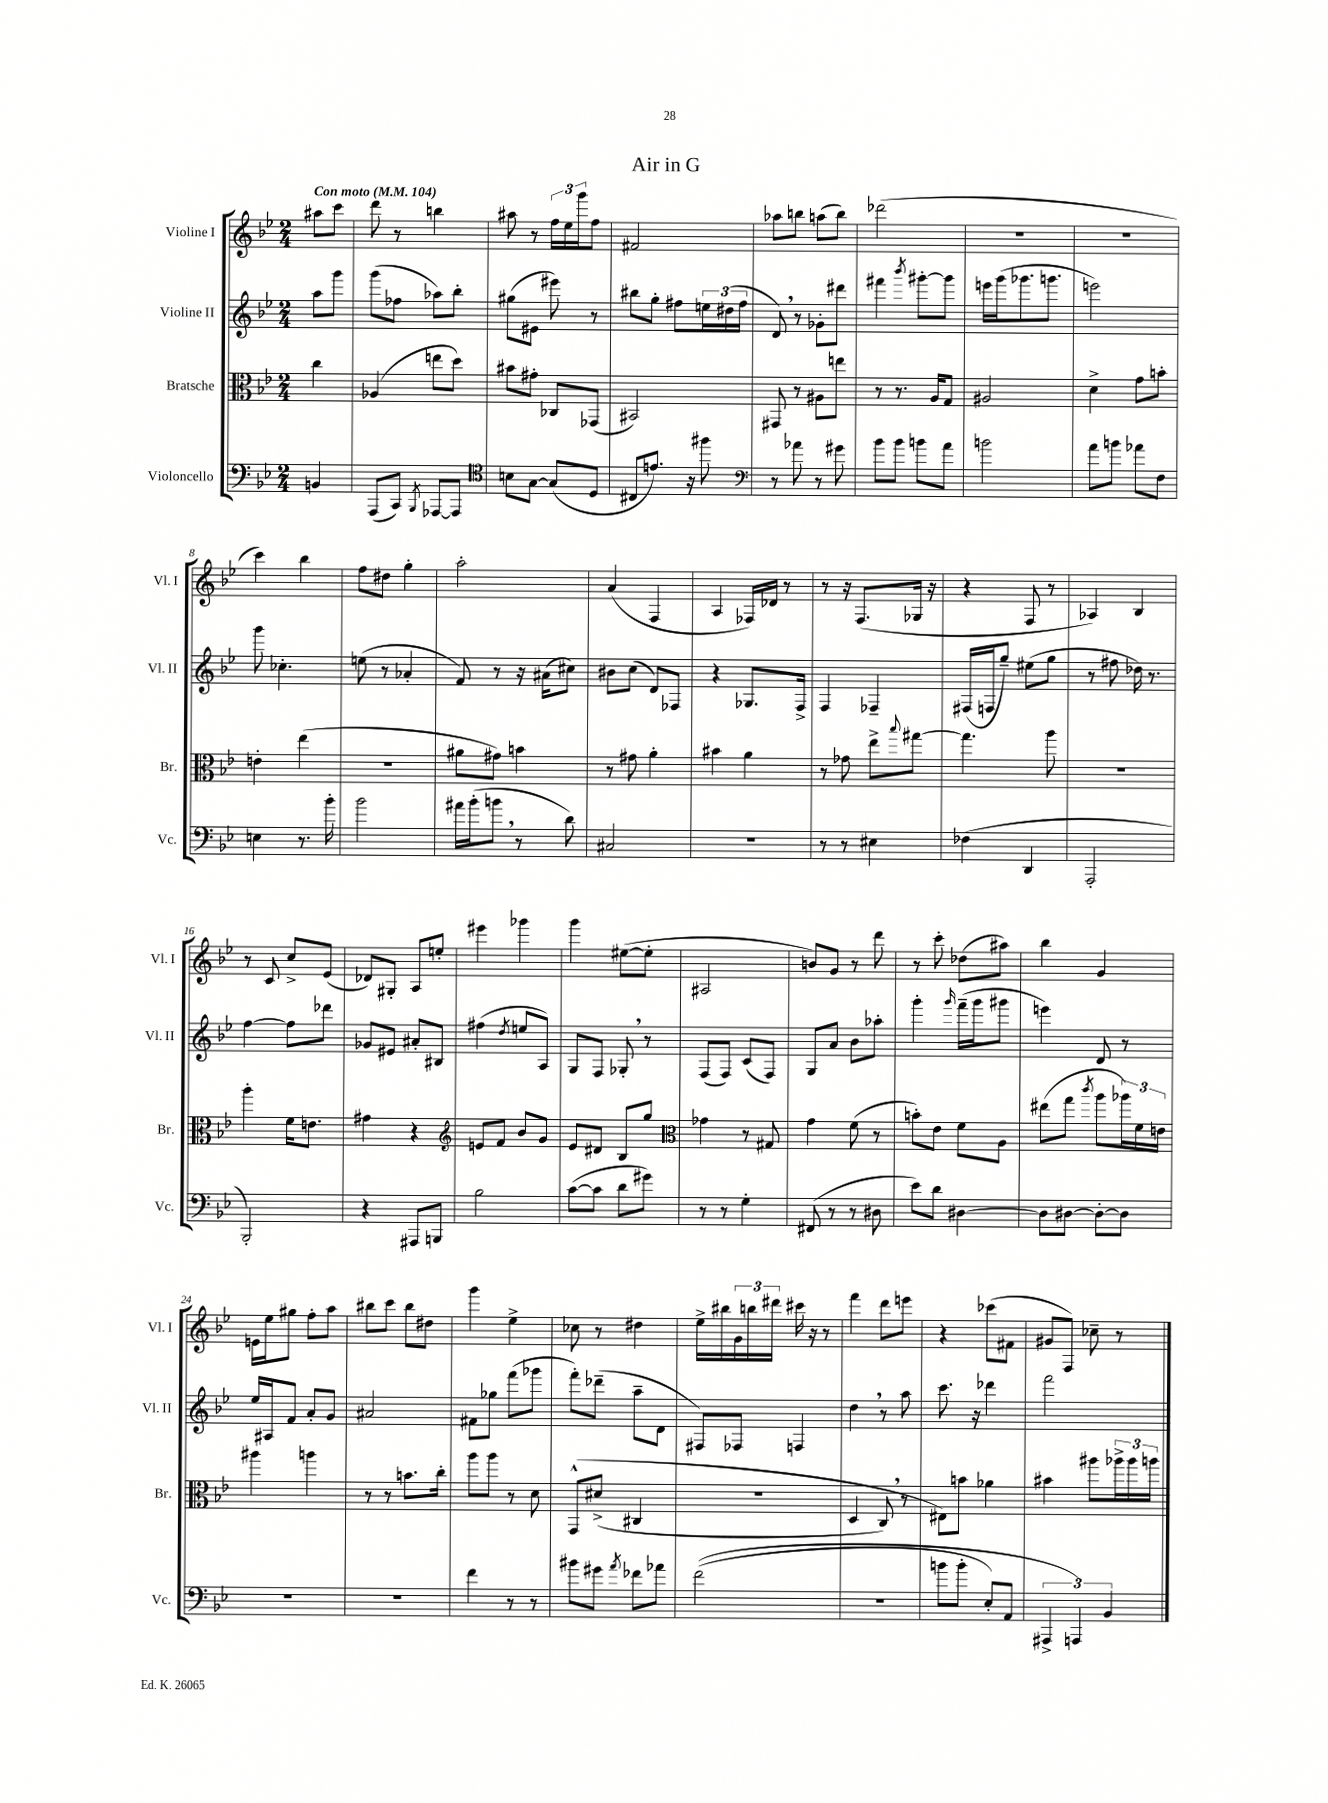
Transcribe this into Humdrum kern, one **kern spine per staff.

**kern	**kern	**kern	**kern
*part4	*part3	*part2	*part1
*staff4	*staff3	*staff2	*staff1
*I"Violoncello	*I"Bratsche	*I"Violine II	*I"Violine I
*I'Vc.	*I'Br.	*I'Vl. II	*I'Vl. I
*clefF4	*clefC3	*clefG2	*clefG2
*k[b-e-]	*k[b-e-]	*k[b-e-]	*k[b-e-]
*M2/4	*M2/4	*M2/4	*M2/4
*MM104	*MM104	*MM104	*MM104
=	=	=	=
!	!	!	!LO:TX:a:B:t=Con moto
4BBn/	4cc\	8aa\L	8aa#X\L
.	.	8ggg\J	8ccc\J
=1	=1	=1	=1
(8AAA/L	(4A-X/	(8ggg\L	8ddd\
8CC/J)	.	8ff-X\J	8r
8qBBB-/	.	.	.
[8AAA-X/L	8een\L	8aa-X\L)	4bbn\
8AAA-/J]	8dd\J)	8bb-'\J	.
=2	=2	=2	=2
*clefC4	*	*	*
8Bn\L	8b#X\L	(8gg#X\L	8aa#X\
[8G\J	8g#X'\J	8e#X\J	8r
(8G/L]	8C-X/L	8eee#X\)	24ff\LL
.	.	.	24ee-\
.	.	.	24ggg\J
8D/J	(8GG-X/J	8r	8ff\J
=3	=3	=3	=3
8C#X/L	2BB#X/)	8bb#X\L	2f#X/
8.en/J)	.	8gg'\J	.
.	.	8ff#X\L	.
16r	.	.	.
8ff#X\	.	24een\L	.
.	.	(24dd#X\	.
.	.	24ff#\JJ	.
=4	=4	=4	=4
*clefF4	*	*	*
8r	8GG#X/	8d,/)	8aa-X\L
8a-X\	8r	8r	8bbn\J
8r	8A#X\L	8g-X'\L	(8aan\L
8g#X\	8een\J	8ddd#X\J	8bb\J)
=5	=5	=5	=5
8b-\L	8r	4fff#X\	(2ddd-X\
8b-\J	8.r	.	.
.	.	8qbbb-/	.
8bn\L	.	[8ggg#X'\L	.
.	16A/KL	.	.
8a\J	8G/J	8ggg#\J]	.
=6	=6	=6	=6
2bn\	2A#X/	16eeen\LL	2r
.	.	(16ggg\J	.
.	.	8.ggg-X\	.
.	.	8.gggn\J	.
=7	=7	=7	=7
8a\L	4d^\	2eeen\)	2r
8bn\J	.	.	.
8a-X\L	8g\L	.	.
8F\J	8bn'\J	.	.
!!LO:LB:g=z
=8	=8	=8	=8
4En\	4en'\	8ggg\	4ccc\)
.	.	4.cc-X'\	.
8.r	(4ee-\	.	4bb-\
16b-'\	.	.	.
=9	=9	=9	=9
2b-\	2r	(8een\	8ff\L
.	.	8r	8dd#X\J
.	.	4a-X'/	4gg'\
=10	=10	=10	=10
16a#X\LL	8a#X\L	8f/)	2aa'\
(16b-'\J	.	.	.
8bn,\J	8g#X\J)	8r	.
8r	4bn\	16r	.
.	.	(16a#X\KL	.
8d\)	.	8cc#X\J)	.
=11	=11	=11	=11
2C#X/	8r	8b#X\L	(4a/
.	8g#X\	(8cc\J	.
.	4a'\	8d/L)	4F/
.	.	8F-X/J	.
=12	=12	=12	=12
2r	4b#X\	4r	4A/
.	4a\	8.G-X/L	16F-X/LL)
.	.	.	16d-X/JJ
.	.	.	8r
.	.	16F^/Jk	.
=13	=13	=13	=13
8r	8r	4F/	8r
8r	8g-X\	.	16r
.	.	.	(8.F/L
4E#X\	8ee-^\L	4F-X~/	.
.	8qqbb-/	.	.
.	[8gg#X\J	.	16G-X/Jk
.	.	.	16r
=14	=14	=14	=14
(4F-X\	4.gg#\]	(16F#X/LL	4r
.	.	16Fn/J	.
.	.	8gg~/J)	.
4DD/	.	(8ee#X\L	8F/
.	8aa\	8gg\J	8r
=15	=15	=15	=15
2AAA'/	2r	8r	4A-X/)
.	.	8ff#X\	.
.	.	16dd-X\)	4B-/
.	.	8.r	.
!!LO:LB:g=z
=16	=16	=16	=16
2BBB-'/)	4aa'\	[4ff\	8r
.	.	.	8c/
.	16f\KL	8ff\L]	8cc^/L
.	8.en\J	.	.
.	.	8ddd-X\J	(8e-/J
=17	=17	=17	=17
4r	4g#X\	8g-X/L	8d-X/L)
.	.	8e#X/J	8G#X'/J
8AAA#X/L	4r	8a#X'/L	8A/L
8BBBn/J	.	8B#X/J	8een'/J
=18	=18	=18	=18
*	*clefG2	*	*
2B-\	8en/L	(4ff#X\	4eee#X\
.	8f/J	.	.
.	.	8qdd/	.
.	8b-/L	8een/L	4ggg-X\
.	8g/J	8A/J)	.
=19	=19	=19	=19
([8c\L	8e-/L	8G/L	4ggg\
8c\J]	8d#X/J	8F/J	.
8d\L	8B-/L	8G-X',/	([8ee#X\L
8g#X\J)	8gg/J	8r	8ee#'\J]
=20	=20	=20	=20
*	*clefC3	*	*
8r	4g-X\	(8F/L	2A#X/
8r	.	8F/J)	.
4G'\	8r	(8c/L	.
.	8G#X/	8F/J)	.
=21	=21	=21	=21
(8FF#X/	4g\	8G/L	8bn/L)
8r	.	8a/J	8g/J
8r	(8f\	8b-\L	8r
8D#X\	8r	8aa-X'\J	8ddd\
=22	=22	=22	=22
8e-\L)	8bn'\L)	4ggg'\	8r
8d\J	8e-\J	.	8ccc'\
.	.	16qqggg/	.
[4D#X\	8f\L	(16fff~\LL	(8dd-X\L
.	.	16ggg\J	.
.	8A\J	8ggg#X\J	8aa#X\J)
=23	=23	=23	=23
8D#\L]	(8ee#X\L	4eeen\)	4bb-\
[8D#X\J	8gg\J	.	.
.	8qccc/	.	.
8D#'\L_	8aa\L	8d/	4g/
8D#\J]	24aa-X\L)	8r	.
.	24f\	.	.
.	24en\JJ	.	.
!!LO:LB:g=z
=24	=24	=24	=24
2r	4aa#X\	16ee-/LL	16en\LL
.	.	16A#X/J	16ee-\J
.	.	8f/J	8gg#X\J
.	4aan\	8a'/L	8ff'\L
.	.	8g/J	8aa\J
=25	=25	=25	=25
2r	8r	2a#X/	8bb#X\L
.	8r	.	8ccc\J
.	8.bn\L	.	8bb#\L
.	.	.	8dd#X\J
.	16cc'\Jk	.	.
=26	=26	=26	=26
4f\	8aa\L	8f#X\L	4ggg\
.	8aa\J	8gg-X\J	.
8r	8r	(8fff\L	4ee-^\
8r	8d\	8ggg-X\J	.
=27	=27	=27	=27
8b#X\L	(8GG^^/L	8fff'\L)	8cc-X\
8g#X\J	(8d#X^/J	(8ddd-X~\J	8r
8qa/	.	.	.
8f-X\L	4C#X/	8aa~\L	4dd#X\
8a-X\J	.	8d\J	.
=28	=28	=28	=28
((2f\	2r	8F#X/L)	16ee-^\LL
.	.	.	16bb#X\
.	.	8F-X/J	24g\
.	.	.	24bbn\
.	.	.	24ddd#X\JJ
.	.	4Fn/	16ccc#X\
.	.	.	16r
.	.	.	8r
=29	=29	=29	=29
2r	4D/	4dd,\	4fff\
.	8C,/)	8r	8ddd\L
.	8r	8aa\	8eeen\J
=30	=30	=30	=30
8bn\L	8E#X\L)	8.ccc\	4r
8b'\J	8bn\J	.	.
.	.	16r	.
8E-'/L)	4a-X\	4ddd-X\	(8ccc-X\L
8AA/J	.	.	8f#X\J
=31	=31	=31	=31
6AAA#X^/	4b#X\	2fff\	8g#X/L
.	.	.	8F/J)
6AAAn/)	.	.	.
.	8aa#X\L	.	8cc-X~\
6BB-/	.	.	.
.	24aa-X^\L	.	8r
.	24aa-\	.	.
.	24aan\JJ	.	.
==	==	==	==
*-	*-	*-	*-
